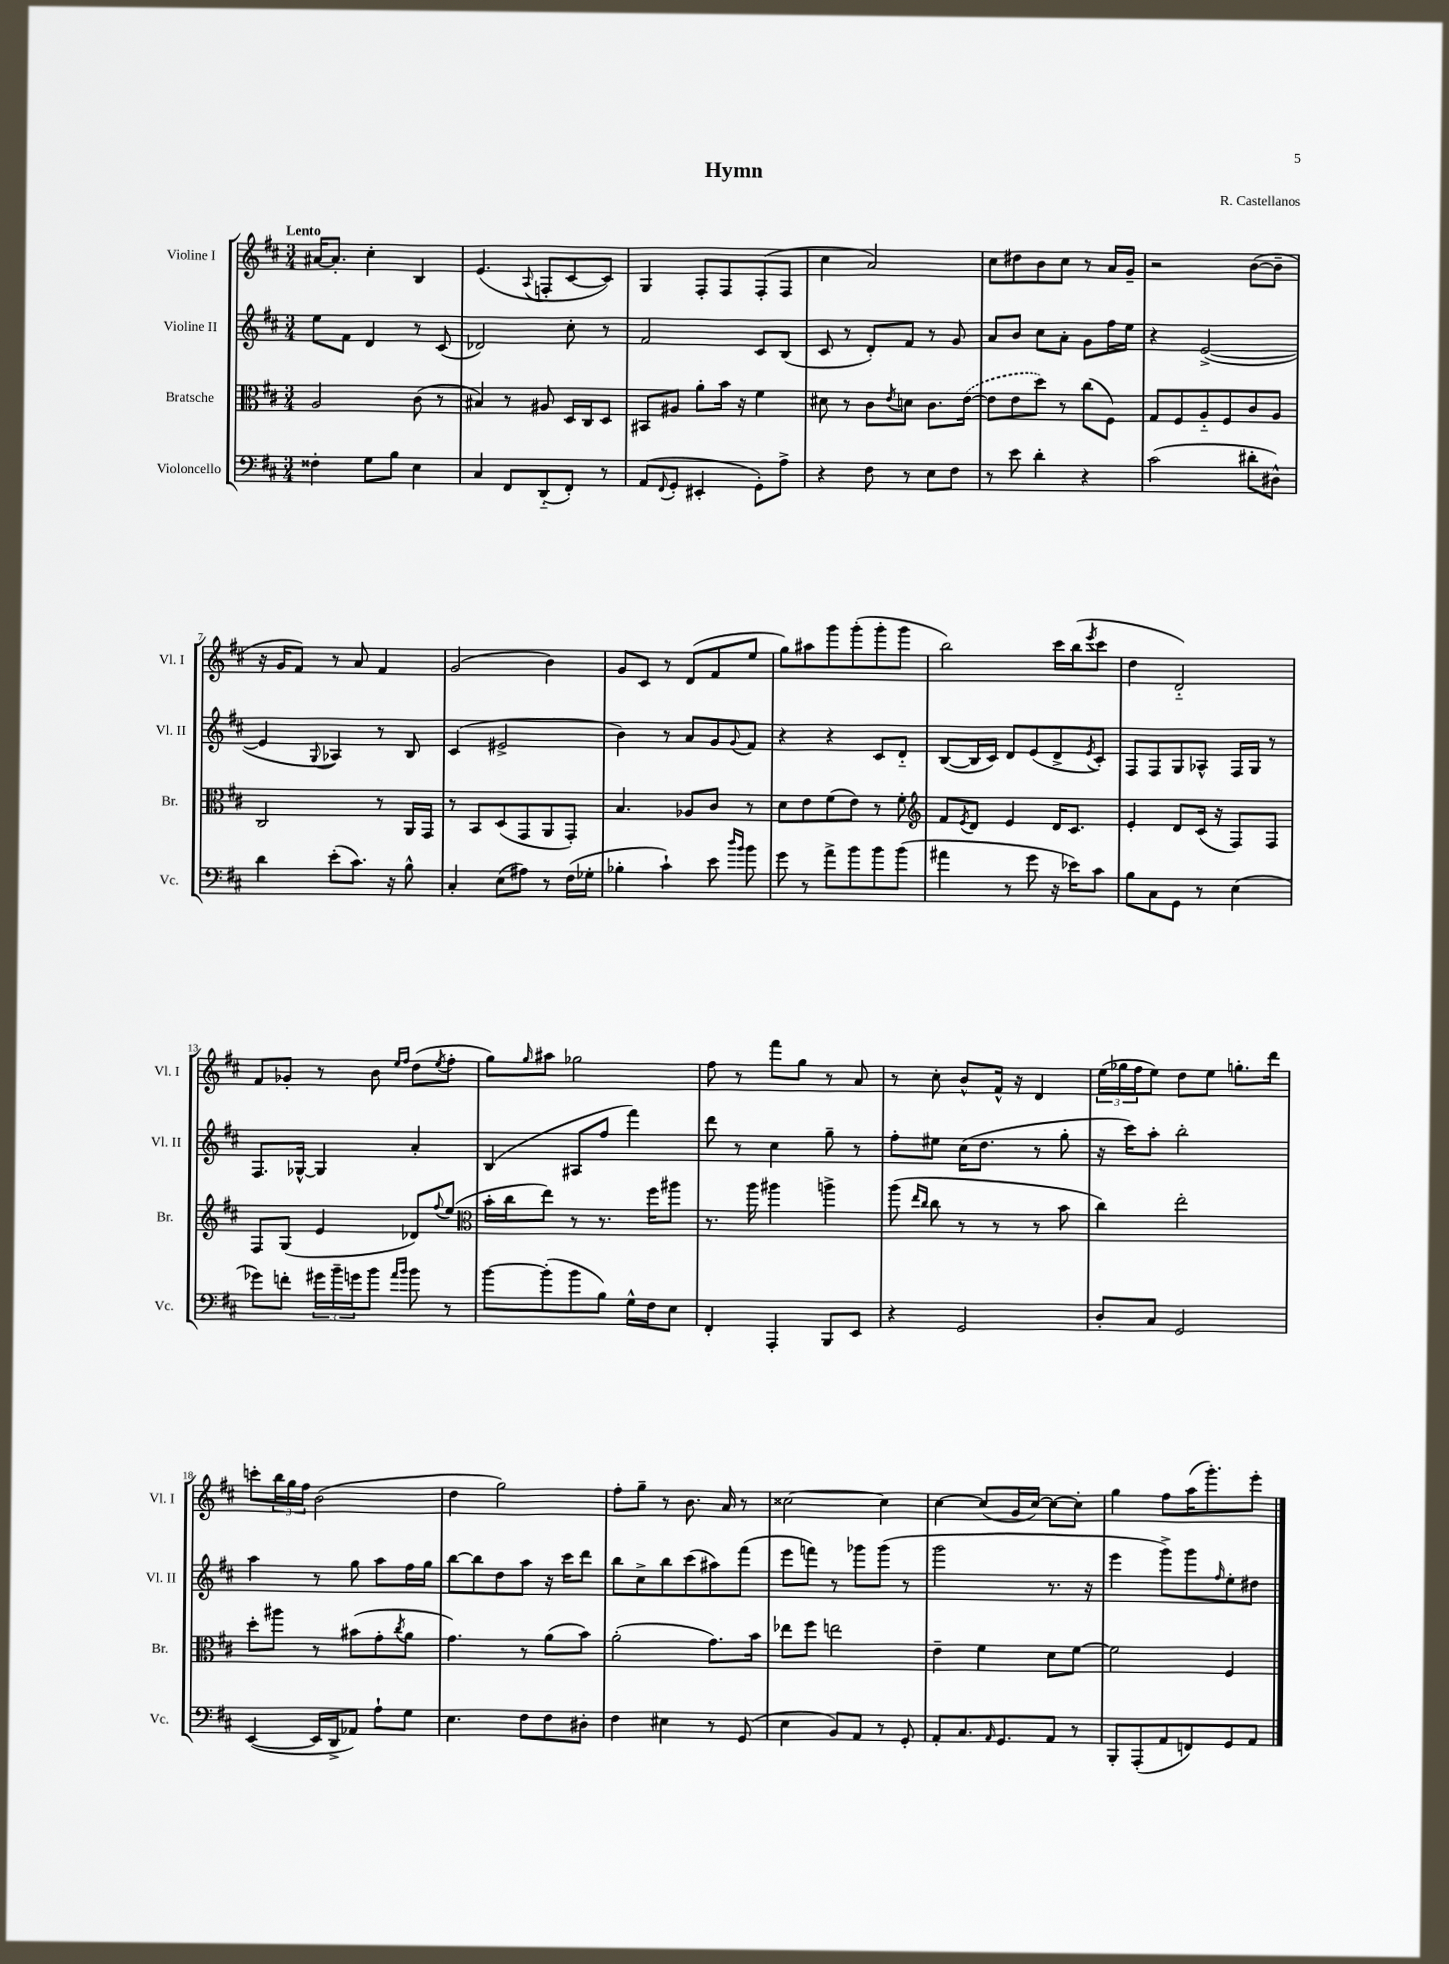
\header { title = "Hymn" composer = "R. Castellanos" }
<<
\new StaffGroup <<
\new Staff = "s0" \with { instrumentName = "Violine I" shortInstrumentName = "Vl. I" } {
    \clef treble \key d \major \numericTimeSignature \time 3/4 \tempo "Lento"
    ais'16~ ais'8.-. cis''4-. b4 |
    e'4.( \appoggiatura { a8 } f8-. cis'8~ cis'8) |
    g4 fis8-. fis8 fis8-.( fis8 |
    cis''4 a'2) |
    cis''8 dis''8 b'8 cis''8 r8 a'16 g'16-- |
    r2 b'8~( b'8-- |
    r16 g'16 fis'8) r8 a'8 fis'4 |
    g'2( b'4) |
    g'8 cis'8 r8 d'8( fis'8 e''8 |
    g''8) ais''8 g'''8 g'''8-.( g'''8-. g'''8 |
    b''2) cis'''16 b''16( \acciaccatura { e'''8 } cis'''8 |
    d''4 d'2-_) |
    fis'8 ges'8-. r8 b'8 \grace { e''16 fis''16 } d''8( \acciaccatura { e''8 } fis''8-. |
    g''8) \grace { g''16 } ais''8 ges''2 |
    fis''8 r8 fis'''8 g''8 r8 a'8 |
    r8 cis''8-. b'8-^ fis'16-^ r16 d'4 |
    \tuplet 3/2 { e''16( ges''16 fis''16 } e''8) d''8 e''8 g''8.-. d'''16 |
    c'''8-. \tuplet 3/2 { b''16 g''16 fis''16 } b'2( |
    d''4 g''2) |
    fis''8-. g''8-- r8 b'8. a'16 r8 |
    cisis''2~ cisis''4 |
    cis''4~ cis''8( g'16 cis''16~) cis''8~ cis''8-. |
    g''4 fis''8 a''16( g'''8.-.) e'''8-. \bar "|." |
}
\new Staff = "s1" \with { instrumentName = "Violine II" shortInstrumentName = "Vl. II" } {
    \clef treble \key d \major \numericTimeSignature \time 3/4
    e''8 fis'8 d'4 r8 cis'8( |
    des'2) cis''8-. r8 |
    fis'2 cis'8 b8( |
    cis'8 r8 d'8-.) fis'8 r8 g'8 |
    a'8 b'8 cis''8 a'8-. g'8 fis''16 e''16 |
    r4 e'2~->( |
    e'4 \appoggiatura { g8 } aes4) r8 b8 |
    cis'4( eis'2-> |
    b'4) r8 a'8 g'8 \appoggiatura { g'8 } fis'8 |
    r4 r4 cis'8 d'8-_ |
    b8~( b16 cis'16) d'8 e'8( d'8-> \acciaccatura { e'8 } cis'8-.) |
    fis8 fis8 g8 aes8-^ fis16 g16 r8 |
    fis8. ges16~-^ ges4 a'4-. |
    b4( ais8 fis''8 fis'''4) |
    d'''8 r8 cis''4 g''8-- r8 |
    fis''8-. eis''8 cis''16( d''8. r8 g''8-. |
    r16 cis'''16) a''8-. b''2-. |
    a''4 r8 g''8 a''8 fis''16 g''16 |
    b''8~ b''8 d''8 a''8 r16 cis'''16 d'''8 |
    b''8 cis''8-> b''8 cis'''8( ais''8) fis'''8( |
    e'''8 f'''8) r8 ges'''8 ges'''8( r8 |
    g'''2 r8. r16 |
    e'''4 g'''8->) g'''8 \grace { fis''16 } e''8-. dis''8 \bar "|." |
}
\new Staff = "s2" \with { instrumentName = "Bratsche" shortInstrumentName = "Br." } {
    \clef alto \key d \major \numericTimeSignature \time 3/4
    a2 cis'8( r8 |
    bis4) r8 ais8 d16 cis16 d8 |
    bis,8 ais8 a'8-. b'16 r16 fis'4 |
    dis'8 r8 cis'8 \acciaccatura { e'8 } d'8 cis'8. \once \slurDashed e'16~( |
    e'8 e'8 d''8) r8 cis''8( fis8) |
    g8 fis8 a8-_ fis8 cis'8 a8 |
    cis2 r8 a,16 g,16 |
    r8 b,8 d8( g,8 a,8 g,8-.) |
    b4. aes8 cis'8 r8 |
    d'8 e'8 fis'8( e'8) r8 fis'8-. |
    \clef treble fis'8 \acciaccatura { e'8 } d'8 e'4 d'16 cis'8. |
    e'4-. d'8 cis'16( r16 fis8) fis8 |
    fis8 g8( e'4 des'8) \appoggiatura { fis''8 } e''8( |
    \clef alto b'16-. cis''16 e''8) r8 r8. fis''16 ais''8 |
    r8. a''16 ais''4 a''4-> |
    a''8( \grace { e''16 cis''16 } cis''8 r8 r8 r8 b'8 |
    cis''4) e''2-. |
    d''8-. ais''8 r8 bis'8( g'8-. \acciaccatura { cis''8 } a'8 |
    g'4.) r8 a'8( b'8) |
    a'2-.( g'8.) b'16 |
    ees''8 fis''8 e''2 |
    e'4-- fis'4 d'8 fis'8~ |
    fis'2 fis4 \bar "|." |
}
\new Staff = "s3" \with { instrumentName = "Violoncello" shortInstrumentName = "Vc." } {
    \clef bass \key d \major \numericTimeSignature \time 3/4
    fisis4-. g8 b8 e4 |
    cis4 fis,8 d,8-_( fis,8-.) r8 |
    a,8( \appoggiatura { fis,8 } g,8-. eis,4-. g,8-.) a8-> |
    r4 fis8 r8 e8 fis8 |
    r8 e'8 d'4-. r4 |
    cis'2( dis'8-. dis8-^) |
    d'4 e'8-.( cis'8.) r16 b8-^ |
    cis4-. e8( ais8) r8 fis16( ges16-. |
    bes4-. cis'4-!) e'8 \grace { d''16 b'16 } b'8 |
    g'8 r8 a'8-> b'8 b'8 b'8( |
    ais'4 r8 g'8 r16 ees'16) cis'8 |
    b8 cis8 g,8 r8 e4( |
    ges'8) f'8-. \tuplet 3/2 { gis'16 b'16-- g'16 } b'8 \grace { a'16 b'16 } b'8 r8 |
    b'8~ b'8-.( b'8 b8) g16-^ fis16 e8 |
    fis,4-. a,,4-. b,,8 e,8 |
    r4 g,2 |
    d8-. cis8 g,2 |
    e,4~( e,16 d,16-> aes,8) a8-! g8 |
    e4. fis8 fis8 dis8-. |
    fis4 eis4 r8 g,8( |
    e4 b,8) a,8 r8 g,8-. |
    a,8-. cis8. \grace { a,16 } g,8. a,8 r8 |
    b,,8-. a,,8-.( a,8 f,8) g,8 a,8 \bar "|." |
}
>>
>>
